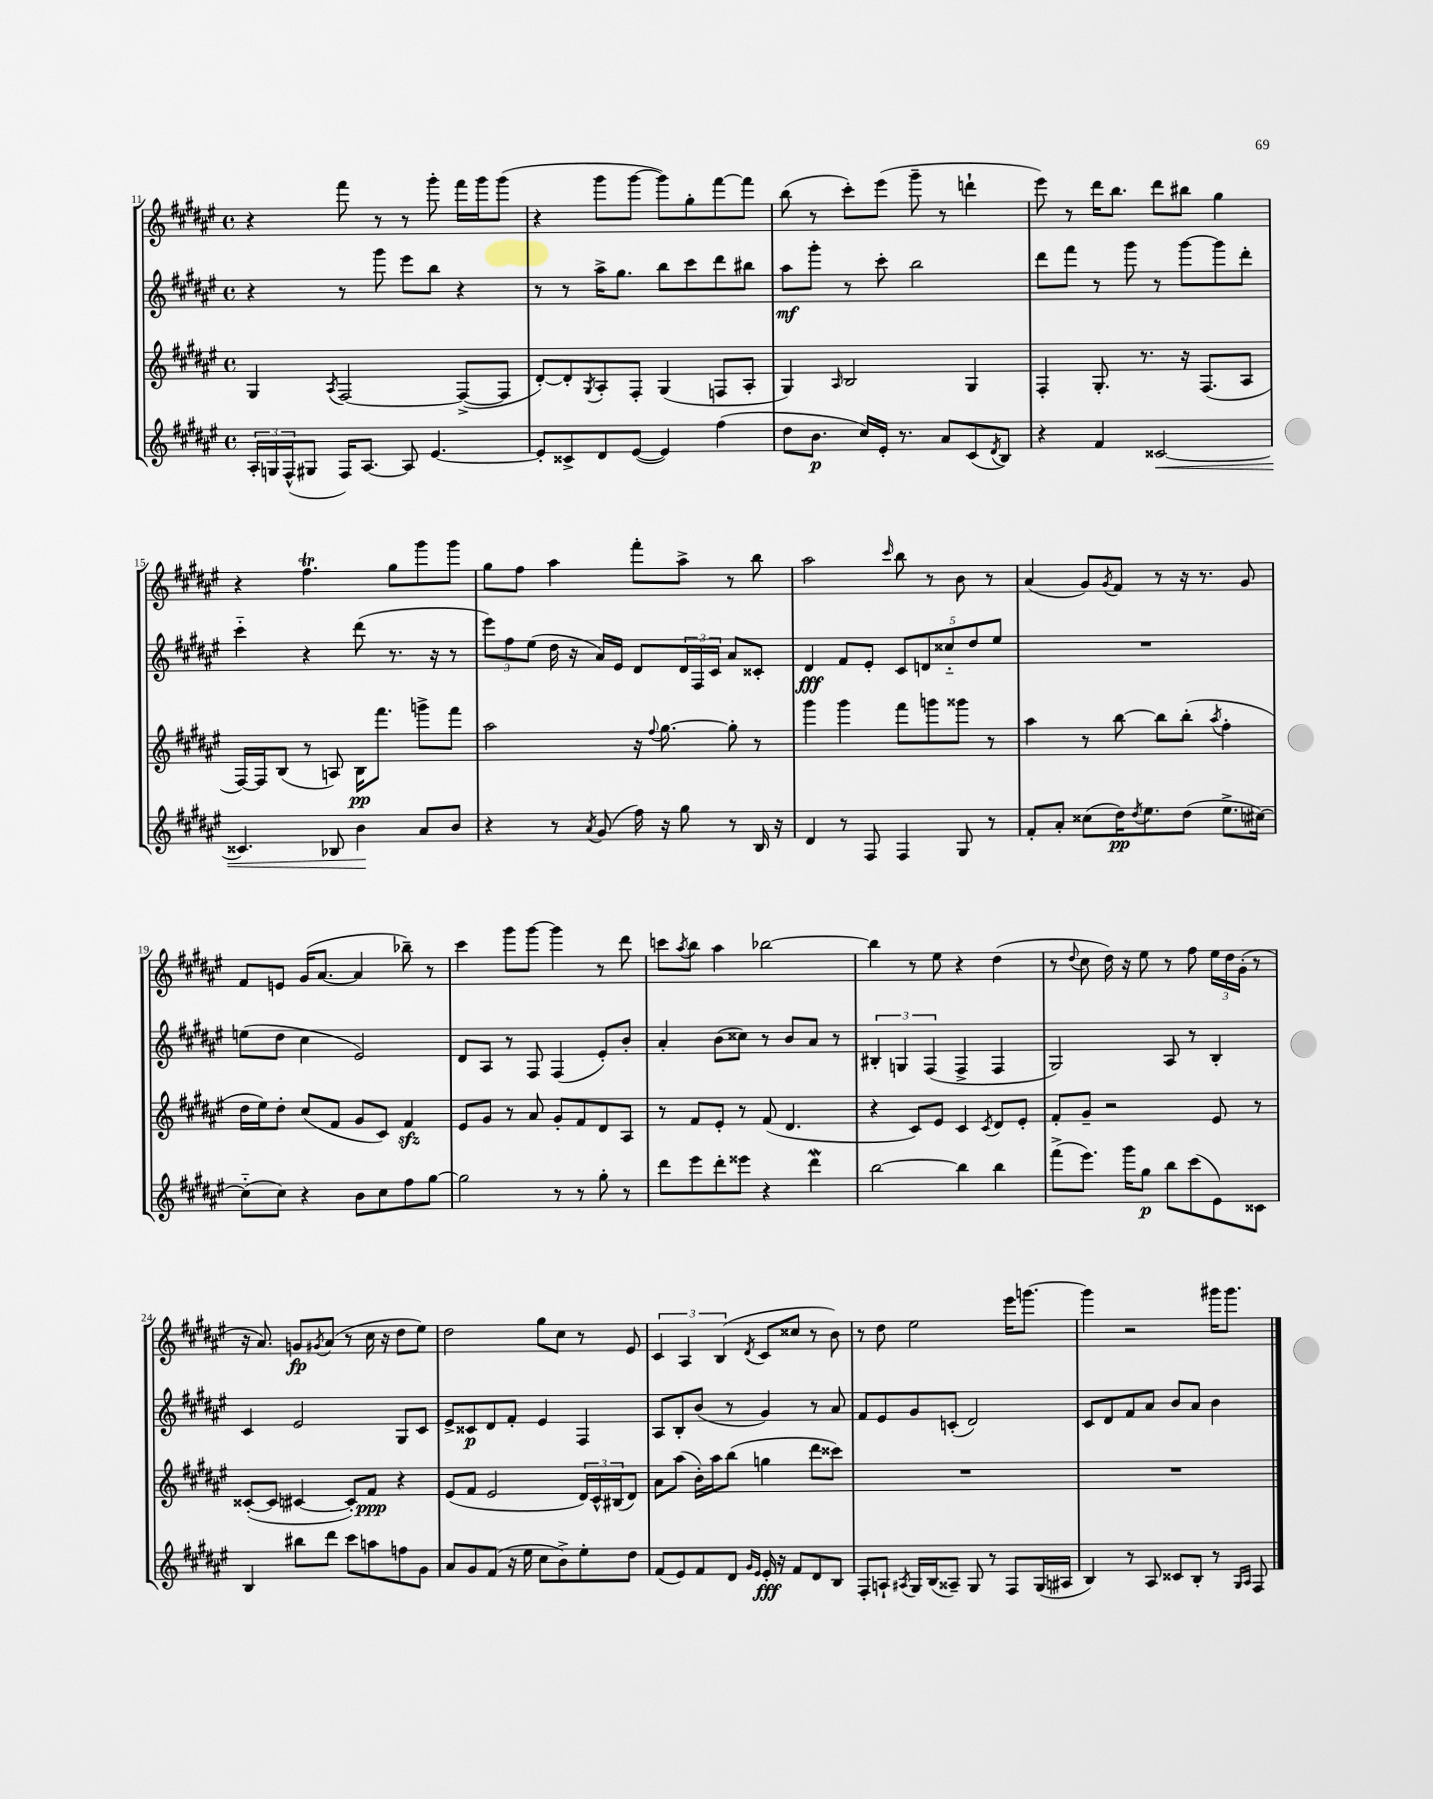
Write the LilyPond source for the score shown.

<<
\new StaffGroup <<
\new Staff = "s0" {
    \clef treble \key fis \major \defaultTimeSignature \time 4/4
    r4 fis'''8 r8 r8 gis'''8-. fis'''16 gis'''16 gis'''8( |
    r4 gis'''8 gis'''8~ gis'''8) gis''8-. fis'''8~ fis'''8 |
    b''8( r8 cis'''8-.) eis'''8( gis'''8-- r8 d'''4-! |
    eis'''8) r8 dis'''16 b''8. dis'''8 bis''8 gis''4 |
    r4 fis''4.\trill gis''8 gis'''8 gis'''8 |
    gis''8 fis''8 ais''4 fis'''8-. ais''8-> r8 b''8 |
    ais''2 \grace { cis'''16 } b''8 r8 b'8 r8 |
    ais'4( gis'8) \acciaccatura { gis'8 } fis'8 r8 r16 r8. gis'8 |
    fis'8 e'8 gis'16( ais'8.~ ais'4 bes''8--) r8 |
    cis'''4 gis'''8 gis'''8~ gis'''4 r8 dis'''8 |
    c'''8 \acciaccatura { ais''8 } b''8 ais''4 bes''2~ |
    bes''4 r8 eis''8 r4 dis''4( |
    r8 \appoggiatura { dis''8 } cis''8 dis''16) r16 eis''8 r8 fis''8 \tuplet 3/2 { eis''16 dis''16 gis'16-.( } r8 |
    r16 ais'8.) g'8\fp \acciaccatura { gis'8 } ais'8( r8 cis''16 r16 dis''8 eis''8) |
    dis''2 gis''8 cis''8 r8 eis'8 |
    \tuplet 3/2 { cis'4 ais4 b4( } \acciaccatura { dis'8 } cis'8 cisis''8 r8 b'8) |
    r8 dis''8 eis''2 eis'''16 g'''8.~ |
    g'''4 r2 gis'''16 gis'''8. \bar "|." |
}
\new Staff = "s1" {
    \clef treble \key fis \major \defaultTimeSignature \time 4/4
    r4 r8 gis'''8 eis'''8 b''8 r4 |
    r8 r8 ais''16-> gis''8. b''8 cis'''8 dis'''8 bis''8 |
    ais''8\mf gis'''8-. r8 cis'''8-. b''2 |
    dis'''8 fis'''8 r8 gis'''8 r8 gis'''8~ gis'''8 dis'''8-. |
    cis'''4-_ r4 dis'''8( r8. r16 r8 |
    \tuplet 3/2 { eis'''8) fis''8 eis''8( } dis''16 r16 ais'16) eis'16 dis'8 \tuplet 3/2 { dis'16 fis16 cis'16 } ais'8 cisis'8-. |
    dis'4\fff fis'8 eis'8-. \tuplet 5/4 { cis'8 d'8 cisis''8-_ dis''8 eis''8 } |
    R1 |
    e''8( dis''8 cis''4 eis'2) |
    dis'8 ais8 r8 fis8 fis4( eis'8-.) b'8-. |
    ais'4-. b'8( cisis''8) r8 b'8 ais'8 r8 |
    \tuplet 3/2 { bis4-. g4 fis4( } fis4-> fis4 |
    gis2) ais8 r8 b4-. |
    cis'4 eis'2 gis8 cis'8 |
    eis'8-> cisis'8\p dis'8 fis'8-. eis'4 fis4 |
    ais8 b8-. b'8( r8 gis'4) r8 ais'8 |
    fis'8 eis'8 gis'8 c'8-.( dis'2) |
    cis'8 dis'8 fis'8 ais'8 b'8 ais'8 b'4 \bar "|." |
}
\new Staff = "s2" {
    \clef treble \key fis \major \defaultTimeSignature \time 4/4
    gis4 \acciaccatura { ais8 } fis2~ fis8~->( fis8 |
    dis'8~-.) dis'8-. \acciaccatura { gis8 } ais8-. fis8-. gis4( f8 ais8-. |
    gis4) \grace { ais16 } b2 gis4 |
    fis4-. gis8.-. r8. r16 fis8.( ais8 |
    fis16~) fis16 b8( r8 a8) b16\pp fis'''8. g'''8-> fis'''8 |
    ais''2 r16 \appoggiatura { fis''8 } gis''8.~ gis''8-. r8 |
    gis'''4 gis'''4 fis'''8 g'''8 gisis'''8 r8 |
    ais''4 r8 b''8~ b''8 b''8-.( \acciaccatura { ais''8 } fis''4-. |
    dis''16 eis''16) dis''8-. cis''8( fis'8 gis'8 cis'8) fis'4\sfz |
    eis'8 gis'8 r8 ais'8 gis'8-. fis'8 dis'8 ais8 |
    r8 fis'8 eis'8-. r8 fis'8( dis'4. |
    r4 cis'8) eis'8 cis'4 \acciaccatura { cis'8 } dis'8 eis'8-. |
    fis'8-. gis'8-- r2 eis'8 r8 |
    cisis'8~-.( cisis'8 cis'4~ cis'8-.) fis'8\ppp r4 |
    eis'8( fis'8 eis'2 \tuplet 3/2 { dis'16) cis'16-^ bis16( } dis'8) |
    ais'8 ais''8( b'16-.) ais''16 b''8( g''4 dis'''8 cisis'''8) |
    R1 |
    R1 \bar "|." |
}
\new Staff = "s3" {
    \clef treble \key fis \major \defaultTimeSignature \time 4/4
    \tuplet 3/2 { ais16-. g16 fis16-^( } gis8 fis16) ais8.~ ais8 eis'4.~ |
    eis'8-. cisis'8-> dis'8 eis'8~( eis'4) fis''4( |
    dis''8 b'8.\p cis''16) eis'16-. r8. ais'8 cis'8( \acciaccatura { dis'8 } b8) |
    r4 fis'4 cisis'2~\< |
    cisis'4. bes8 b'4\! ais'8 b'8 |
    r4 r8 \acciaccatura { ais'8 } gis'8( fis''16) r16 gis''8 r8 b16 r16 |
    dis'4 r8 fis8 fis4 gis8 r8 |
    fis'8-. ais'8-. cisis''8( dis''16\pp) \acciaccatura { dis''8 } eis''8. dis''8( eis''8.-> cis''16~) |
    cis''8-_( cis''8) r4 b'8 cis''8 fis''8 gis''8~ |
    gis''2 r8 r8 gis''8-. r8 |
    dis'''8 eis'''8 dis'''8-. eisis'''8 r4 dis'''4\mordent |
    b''2~ b''4 b''4 |
    fis'''8->( eis'''8.) gis'''16 gis''8\p b''8 cis'''8( eis'8) cisis'8 |
    b4 bis''8 dis'''8 cis'''8 a''8 f''8 gis'8 |
    ais'8 gis'8 fis'8( r16 eis''16 cis''8 b'8->) eis''8-. dis''8 |
    fis'8( eis'8) fis'8 dis'8 \grace { gis'16 eis'16 } eis'16-.\fff r16 fis'8 dis'8 b8 |
    fis8-. a8-! \acciaccatura { ais8 } gis16 b16( aisis8--) gis8 r8 fis8 gis16( ais16 |
    b4) r8 ais8 cisis'8 b8-. r8 \grace { gis16 ais16 } fis8 \bar "|." |
}
>>
>>
\layout { \context { \Score currentBarNumber = #11 } }
